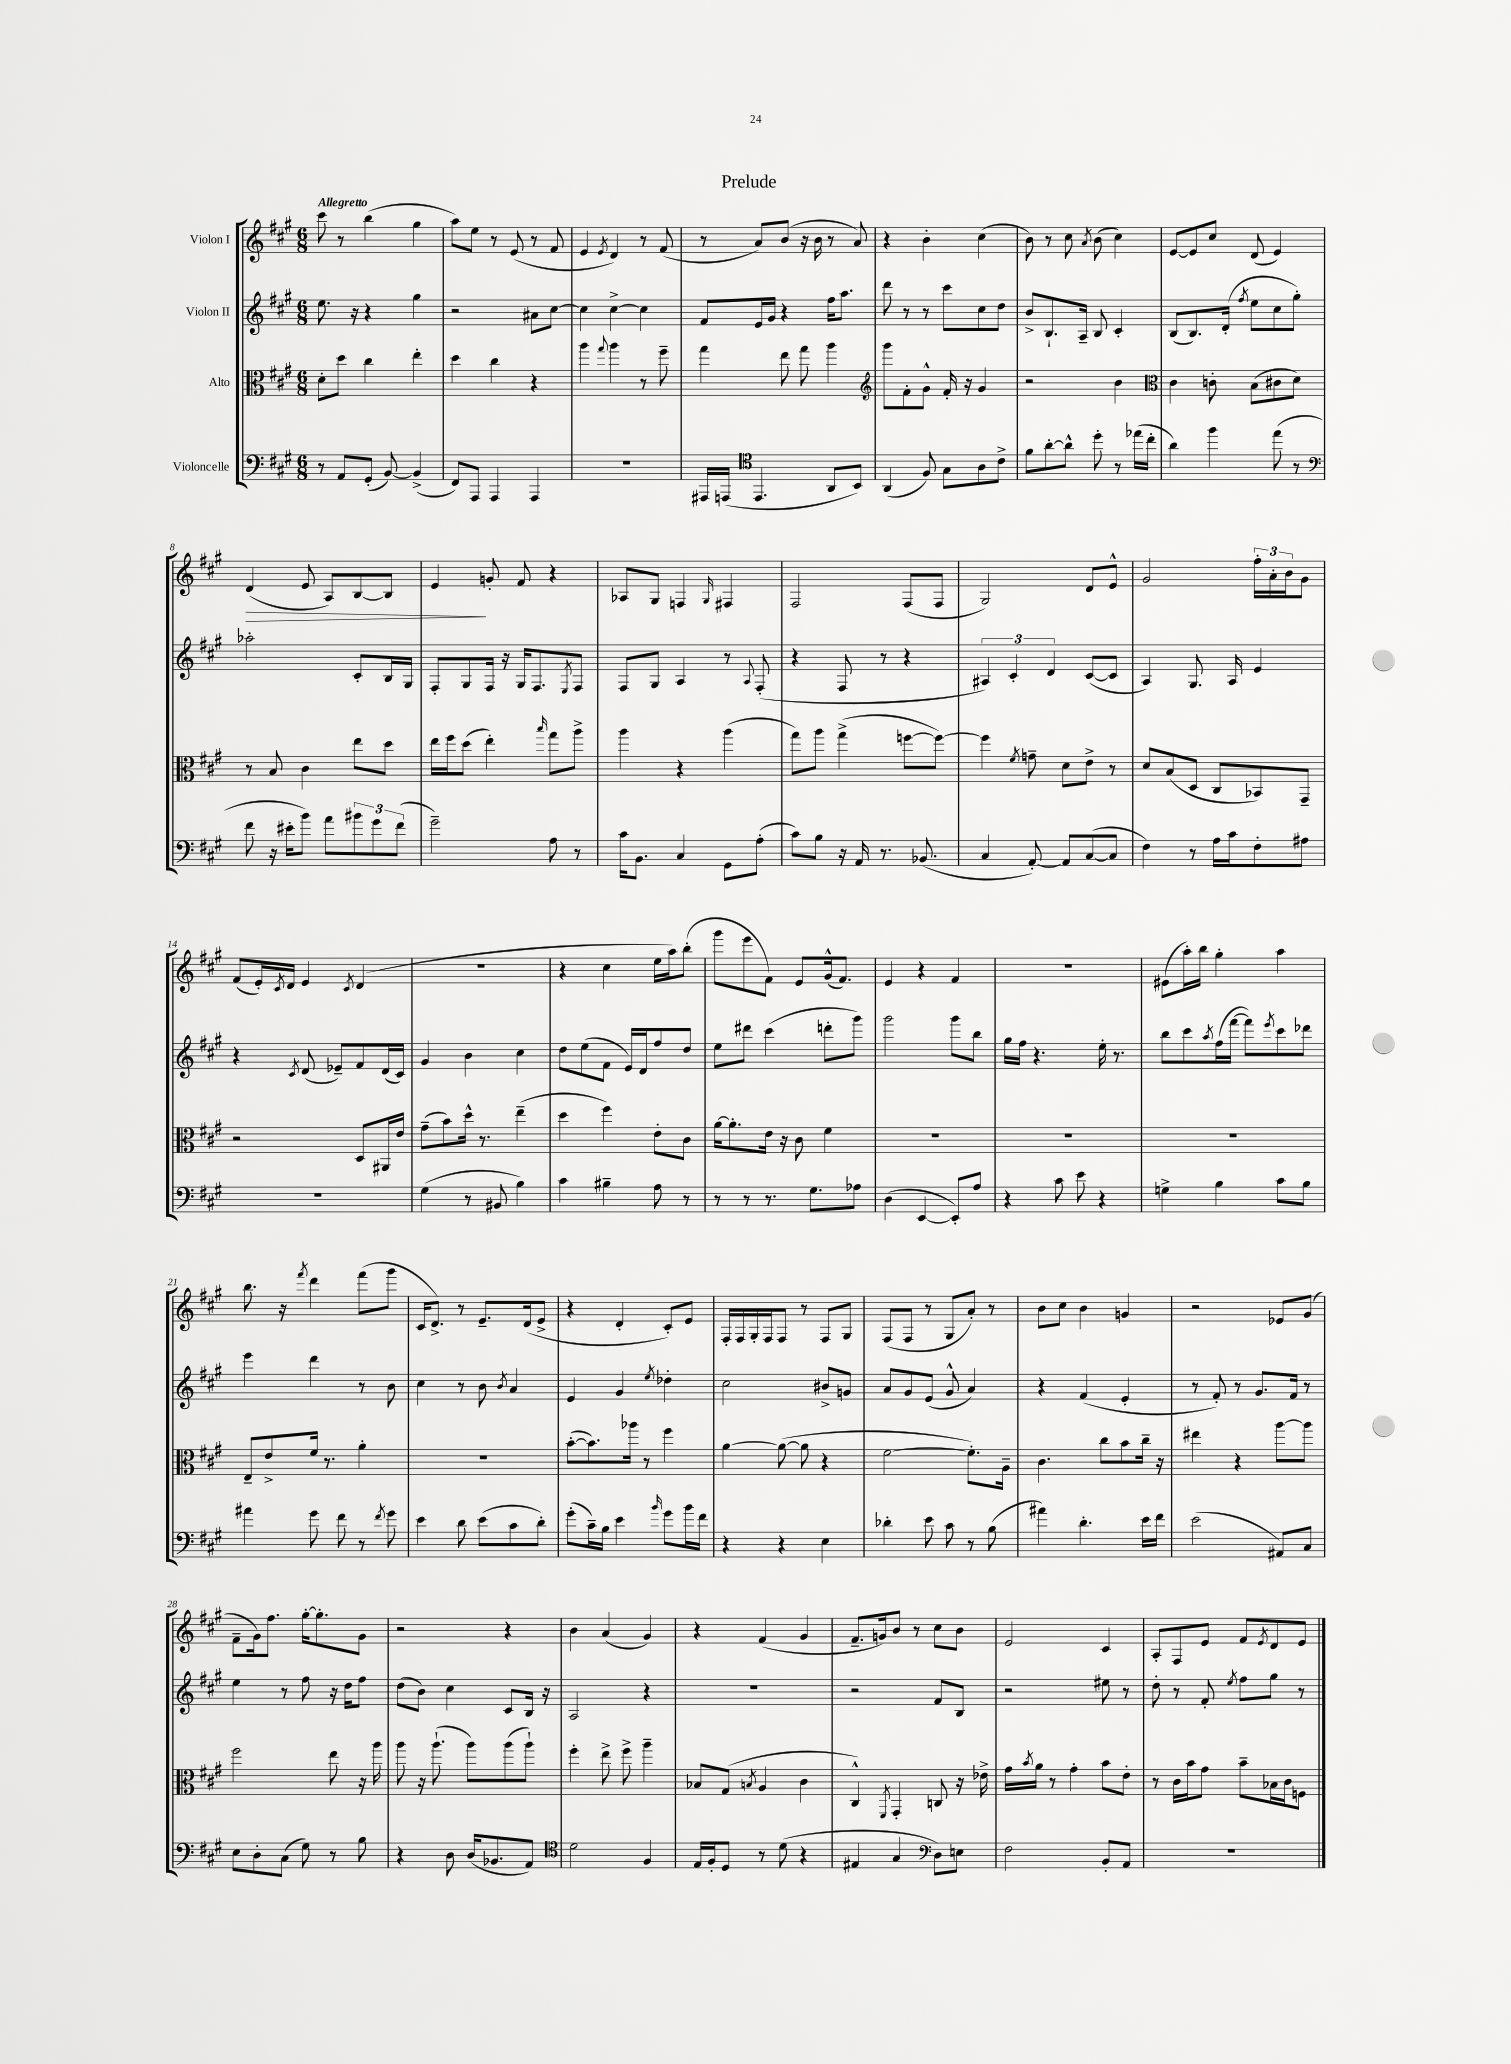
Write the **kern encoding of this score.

**kern	**kern	**kern	**kern
*staff4	*staff3	*staff2	*staff1
*clefF4	*clefC3	*clefG2	*clefG2
*k[f#c#g#]	*k[f#c#g#]	*k[f#c#g#]	*k[f#c#g#]
*M6/8	*M6/8	*M6/8	*M6/8
8r	8d'	8.ee	8ccc#
8AA	8dd	.	8r
.	.	16r	.
(8GG#'	4cc#	4r	(4bb
[8BB)	.	.	.
(4BB^]	4ee'	4gg#	4gg#
=	=	=	=
8FF#)	4dd	2r	8aa)
8AAA	.	.	8ee
4AAA	4cc#	.	8r
.	.	.	(8e
4AAA	4r	8a#	8r
.	.	[8cc#	8f#
=	=	=	=
2.r	4aa	4cc#]	4e
.	8qqgg#	.	8qe
.	4aa	[4cc#^	4d)
.	8r	4cc#]	8r
.	8ff#~	.	(8f#
=	=	=	=
16AAA#	4gg#	8f#	8r
(16AAA	.	.	.
*clefC4	*	*	*
4.EE	.	16e	8a)
.	.	16g#	.
.	8ee	4r	(8b
.	8gg#	.	16r
.	.	.	16b
8AA	4aa	16ff#	8r
.	.	8.aa	.
8BB)	.	.	8a)
=	=	=	=
*	*clefG2	*	*
(4AA	8ggg#	8ddd	4r
.	8f#'	8r	.
8F#)	8g#^^	8r	4b'
8G#	16f#'	8ccc#	.
.	16r	.	.
8A	4g#	8cc#	(4cc#
8c#^	.	8dd	.
=	=	=	=
8f#	2r	8b^	8b)
[8a'	.	8.B`	8r
8a^^]	.	.	8cc#
.	.	16A~	.
.	.	.	8qa
8dd'	.	8B	(8b
8r	4b	4c#'	4cc#)
(16ee-	.	.	.
16cc#'	.	.	.
=	=	=	=
*	*clefC3	*	*
4a)	4c#	(8B	[8e
.	.	8.B)	8e]
4ff#	8c'	.	8cc#
.	.	(16d'	.
.	.	8qff#	.
.	(8B	8ee	(8d
(8ee	8c#	8cc#	4e)
8r	8d)	8gg#')	.
=	=	=	=
*clefF4	*	*	*
8f#	8r	2aa-'	(4d
16r	8B	.	.
16e#'	.	.	.
8b)	4c#	.	8e
8a	.	.	8A)
12b#	8ee	8c#'	[8B
12g#	.	.	.
.	8dd	16B	8B]
(12f#	.	.	.
.	.	16G#	.
=	=	=	=
2g#~)	16ee	8F#'	4e
.	16ff#	.	.
.	(8dd	8G#	.
.	4ee')	16F#	8g'
.	.	16r	.
.	.	16G#	8f#
.	.	8.F#	.
.	16qqbb	.	.
8A	8gg#	.	4r
.	.	8qE	.
8r	8aa^	8F#	.
=	=	=	=
16c#	4aa	8F#	8A-
8.BB	.	.	.
.	.	8G#	8G#
4C#	4r	4A	4F
.	.	.	16qqG#
8GG#	(4aa	8r	4F#
.	.	8qqA	.
(8A'	.	(8F#'	.
=	=	=	=
8c#)	8gg#)	4r	2F#
8B	8aa	.	.
16r	(4gg#^	8F#	.
16AA	.	.	.
8.r	.	8r	.
.	[8ff	4r	(8F#
(8.BB-	.	.	.
.	8ff_)	.	8F#
=	=	=	=
4C#	4ff]	6A#)	2G#)
.	.	6c#'	.
.	8qf#	.	.
[8AA')	8g~	.	.
.	.	6d	.
8AA]	8d	.	.
([8C#	8e^	([8c#	8d
8C#]	8r	8c#]	8e^^
=	=	=	=
4F#)	8d	4A)	2g#
.	(8B	.	.
8r	8D	8.G#	.
16A	8C#	.	.
16c#	.	16A	.
8F#'	8BB-)	4e	24ff#'
.	.	.	24a'
.	.	.	24b
8A#	8GG#~	.	8g#
=	=	=	=
2.r	2r	4r	(8f#
.	.	.	16e')
.	.	.	8qc#
.	.	.	16d
.	.	8qc#	.
.	.	(8d	4e
.	.	8e-~)	.
.	.	.	8qc#
.	8D	8f#	(4d
.	16AA#	(16d	.
.	16e	16c#)	.
=	=	=	=
(4G#	(8g#~	4g#	2.r
.	8b)	.	.
8r	16dd^^	4b	.
.	8.r	.	.
8BB#	.	.	.
4B)	(4ee~	4cc#	.
=	=	=	=
4c#	4dd	8dd	4r
.	.	(8ee	.
4B#~	4ff#)	8f#	4cc#
.	.	16e)	.
.	.	16d	.
8A	8e'	8ff#	16ee
.	.	.	16aa)
8r	8c#	8dd	(8bb'
=	=	=	=
8r	[16a	8ee	8ggg#
.	8.a']	.	.
8r	.	8ddd#	8eee
8.r	16e	(4ccc#	8f#)
.	16r	.	.
.	8c#	.	8e
8.G#	.	.	.
.	4f#	8ddd'	(16g#^^
.	.	.	8.f#)
8A-	.	8ggg#)	.
=	=	=	=
(4D	2.r	2ggg#	4e
[4EE	.	.	4r
8EE'])	.	8ggg#	4f#
8A	.	8bb	.
=	=	=	=
4r	2.r	16gg#	2.r
.	.	16ff#	.
.	.	4.r	.
8c#	.	.	.
8e	.	.	.
4r	.	16ee'	.
.	.	8.r	.
=	=	=	=
4G^	2.r	8bb	(8e#
.	.	8ccc#	16aa')
.	.	.	16bb
.	.	8qaa	.
4B	.	(16ff#	4gg#'
.	.	[16fff#	.
.	.	8fff#])	.
.	.	8qeee	.
8c#	.	8ccc#	4aa
8B	.	8ddd-	.
=	=	=	=
4a#	8E~	4eee	8.bb
.	8e^	.	.
.	.	.	16r
.	.	.	8qfff#
8g#	16f#	4ddd	4ddd
.	8.r	.	.
8f#	.	.	.
8r	4a'	8r	(8fff#
8qf#	.	.	.
8g#	.	8b	8ggg#
=	=	=	=
4e	2.r	4cc#	16c#
.	.	.	8.d^)
8d	.	8r	8r
(8e	.	8b	8.e~
.	.	8qb	.
8c#	.	4a	.
.	.	.	(16d
8d')	.	.	8e^
=	=	=	=
(8g#'	([8b'	4e	4r
16c#~)	8.b])	.	.
16B	.	.	.
4e	.	4g#	4d'
.	16aa-	.	.
.	8r	.	.
16qqb	.	8qee	.
8g#	4ff#	4dd-'	8c#')
16b	.	.	8e
16f#	.	.	.
=	=	=	=
4r	[4a	2cc#	16F#'
.	.	.	16F#
.	.	.	16G#'
.	.	.	16F#
4r	(8a_	.	8F#
.	8a]	.	8r
4E	4r	8b#^	8F#
.	.	8g	8G#
=	=	=	=
4d-'	[2f#	8a	(8F#
.	.	8g#	8F#
8e	.	(8e	8r
8c#	.	8g#^^	8G#
8r	8.f#'])	4a)	8a')
(8B	.	.	8r
.	16A~	.	.
=	=	=	=
4a#)	4.c#	4r	8b
.	.	.	8cc#
4.d'	.	(4f#	4b
.	8cc#	.	.
.	8b	4e'	4g
16e	16cc#~	.	.
16f#	16r	.	.
=	=	=	=
(2e	4ee#	8r	2r
.	.	8f#')	.
.	4r	8r	.
.	.	8.g#	.
8AA#)	[8aa	.	8e-
.	.	16f#	.
8C#	8aa]	8r	(8g#
=	=	=	=
8E	2ff#	4ee	8f#~
8D'	.	.	16g#)
.	.	.	8.ff#
(8C#	.	8r	.
8G#)	.	8ff#	[16gg#'
.	.	.	8.gg#']
8r	8ee	16r	.
.	.	16dd	.
8B	16r	8ff#	8g#
.	16aa	.	.
=	=	=	=
4r	8aa	(8dd	2r
.	16r	8b)	.
.	(8.aa`	.	.
8D	.	4cc#	.
(16D	8aa)	.	.
8.BB-	.	.	.
.	(8aa	8c#	4r
8AA)	8aa`)	16B	.
.	.	16r	.
=	=	=	=
*clefC4	*	*	*
2d	4ff#'	2A	4b
.	8ee^	.	(4a
.	8ff#^	.	.
4F#	4aa~	4r	4g#)
=	=	=	=
16E	8B-	2.r	4r
16F#'	.	.	.
8D	(8G#	.	.
.	8qB	.	.
8r	4A	.	(4f#
(8d	.	.	.
4r	4c#	.	4g#
=	=	=	=
4E#	4C#^^)	2r	8.f#~
.	.	.	16g)
.	8qFF#	.	.
4G#	4GG#'	.	8b
.	.	.	8r
*clefF4	*	*	*
8D)	8C	8f#	8cc#
8E	16r	8B	8b
.	16e-^	.	.
=	=	=	=
2F#	16g#	2r	2e
.	8qb	.	.
.	16a	.	.
.	8r	.	.
.	4g#'	.	.
8BB'	8b	8ee#	4c#
8AA	8e'	8r	.
=	=	=	=
2.r	8r	8dd'	8A'
.	16c#	8r	8F#
.	16b	.	.
.	8g#	8f#'	8e
.	.	8qee	.
.	8b~	8ff#	8f#
.	.	.	8qe
.	16B-	8gg#	8d
.	16c#	.	.
.	8F	8r	8e
==	==	==	==
*-	*-	*-	*-
